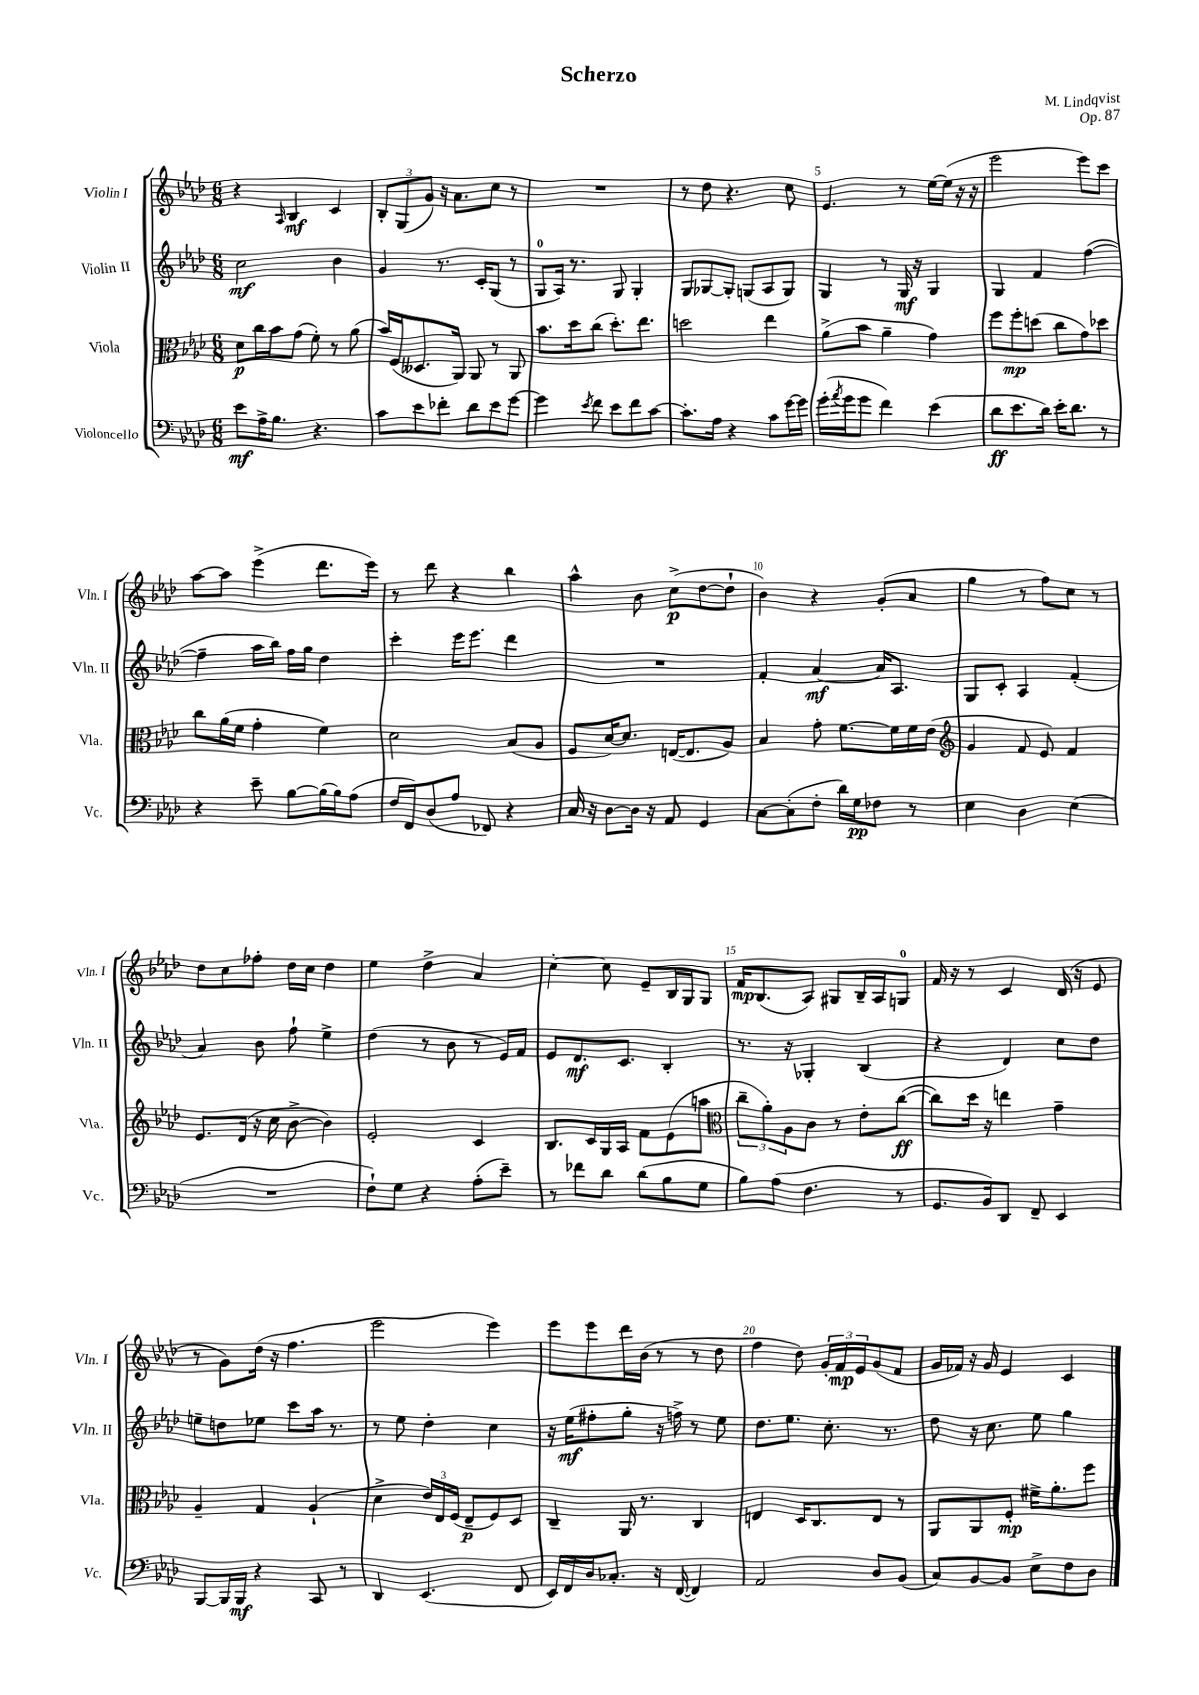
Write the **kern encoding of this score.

**kern	**kern	**kern	**kern
*staff4	*staff3	*staff2	*staff1
*clefF4	*clefC3	*clefG2	*clefG2
*k[b-e-a-d-]	*k[b-e-a-d-]	*k[b-e-a-d-]	*k[b-e-a-d-]
*M6/8	*M6/8	*M6/8	*M6/8
8e-	8d-	2cc	4r
16A-^	16cc	.	.
8.B-	16b-	.	.
.	.	.	16qqA-
.	(8g	.	4B-
4.r	8f')	.	.
.	8r	4b-	4c
.	(8a-	.	.
=	=	=	=
8c	16b-)	4g	12B-'
.	(16F	.	.
.	.	.	(12G
8e-	8.D--	.	.
.	.	.	12g)
8f-'	.	8.r	16r
.	16AA-)	.	8.a-
8d-	8AA-	.	.
.	.	16c'	.
8e-	8r	(8G	8cc
[8g	8AA-	8r	8r
=	=	=	=
4g]	8.b-	8G	2.r
.	.	16A-)	.
.	16dd-	8.r	.
8qe-	.	.	.
8f	(8cc	.	.
8e-	8.dd-')	8G	.
8f	.	4G'	.
.	8.ee-	.	.
[8c	.	.	.
=	=	=	=
8.c']	2dd	8G	8r
.	.	[8G-	8dd-
16A-	.	.	.
4r	.	8G-']	4.r
.	.	(8G	.
8c	4ee-	8A-	.
[16g	.	8G)	8cc
16g]	.	.	.
=	=	=	=
(16g'	(8a-^	4G	4.e-
8qa-	.	.	.
16g	.	.	.
8g	8b-	.	.
4f)	4a-~	8r	.
.	.	16G	8r
.	.	16r	.
(4e-	4g)	4G	[16ee-
.	.	.	(16ee-]
.	.	.	16r
.	.	.	16r
=	=	=	=
8d-	8ff	4G	2eee-
8.e-	8ff'	.	.
.	(8dd	4f	.
16d-)	.	.	.
16e-'	8cc	.	.
8.d-	.	.	.
.	8g)	([4ff	8eee-)
8r	8dd-	.	8ccc
=	=	=	=
4r	8cc	4ff~]	[8aa-
.	(16a-	.	8aa-]
.	16f	.	.
8e-~	4g'	16aa-	(4eee-^
.	.	16bb-)	.
[8B-	.	16ff	.
.	.	16gg	.
(16B-]	4f)	4dd-	8.ddd-
16B-)	.	.	.
(8A-	.	.	.
.	.	.	16eee-)
=	=	=	=
16F	2d-	4ccc'	8r
16FF)	.	.	.
(8D-	.	.	8ddd-
8A-	.	16eee-	4r
.	.	8.eee-	.
8FF-)	.	.	.
4r	(8B-	4ddd-	4bb-
.	8A-	.	.
=	=	=	=
16C	8F	2.r	4aa-^^
16r	.	.	.
[8D-	[16d-)	.	.
.	8.d-]	.	.
16D-]	.	.	8b-
16r	.	.	.
8AA-	([16E	.	(8cc^
.	8.E]	.	.
4GG	.	.	[8dd-
.	8A-)	.	8dd-`]
=	=	=	=
[8C	4B-	4f'	4b-)
(8C']	.	.	.
8F'	8g'	[4a-	4r
16d-)	[8.f	.	.
16G	.	.	.
8F-	.	16a-]	(8g'
.	16f]	8.A-	.
8r	16f	.	8a-
.	(16e-	.	.
=	=	=	=
*	*clefG2	*	*
4E-	4g	8G	4gg
.	.	8c'	.
4D-	8f	4A-	8r
.	8e-)	.	8ff)
(4E-	4f	(4f'	8cc
.	.	.	8r
=	=	=	=
2.r	8.e-	4a-)	8dd-
.	.	.	8cc
.	(16d-	.	.
.	16r	8b-	8ff-'
.	16cc	.	.
.	[8b-^	8ff`	16dd-
.	.	.	16cc
.	4b-])	4ee-^	4dd-
=	=	=	=
8F`)	2e-'	(4dd-	4ee-
8G	.	.	.
4r	.	8r	4dd-^
.	.	8b-	.
(8A-'	4c	8r	4a-
8e-~)	.	16e-)	.
.	.	16f	.
=	=	=	=
8r	8.B-	8e-	[4cc'
8f-	.	8.d-	.
.	16c	.	.
8d-	16G	.	8cc]
.	16A-	8.c	.
(8d-	8f	.	8e-~
8B-	(8e-	4B-'	16B-
.	.	.	16G
8G	8aa	.	8G
=	=	=	=
*	*clefC3	*	*
8B-)	12cc~	8.r	16f
.	.	.	(8.B-
.	12a-')	.	.
(8A-	.	.	.
.	12A-	.	.
.	.	16r	.
4.F	8c	4G-'	8A-)
.	8r	.	8G#
.	8e-'	(4B-	16B-~
.	.	.	16A-
8r	([8cc	.	8G
=	=	=	=
8.GG	8cc])	4r	16f
.	.	.	16r
.	16dd-	.	8r
16BB-)	16r	.	.
8DD-	4ee	4d-)	4c
8FF~	.	.	.
4EE-	4g~	8cc	(16d-
.	.	.	16r
.	.	8dd-	8e-
=	=	=	=
[8BBB-	4A-~	8ee~	8r
16BBB-]	.	8dd	8g)
16BBB-	.	.	.
4r	4G	8ee-	(16dd-
.	.	.	16r
.	.	8ccc	4.ff
8CC	(4A-`	16aa-	.
.	.	8.r	.
8r	.	.	.
=	=	=	=
4DD-	4d-^	8r	2eee-
.	.	8ee-	.
(4.EE-	24e-)	4dd-'	.
.	24E-	.	.
.	(24F	.	.
.	8E-~	.	.
.	8F)	4cc	4eee-)
8FF	8D-	.	.
=	=	=	=
16EE-)	4C~	16r	8eee-
16FF	.	(16ee-	.
16D-	.	8ff#'	8eee-
8.C-'	.	.	.
.	16AA-	8gg'	16ddd-
.	8.r	.	(16b-
16r	.	16r	8r
([16FF	.	16ff^)	.
4FF])	4C	8r	8r
.	.	8ee-	8dd-
=	=	=	=
2AA-	4E	8.dd-	4ff
.	.	8.ee-	.
.	16D-	.	8dd-)
.	8.C	.	.
.	.	8.cc'	24g'
.	.	.	24f
.	.	.	24e-
8D-	8E	.	(8g
.	.	8.r	.
(8BB-	8r	.	8f
=	=	=	=
8C)	8AA-	8dd-	16g
.	.	.	16f-)
[8BB-	8AA-	16r	16r
.	.	8.cc	16g
8BB-]	8F'	.	4e-
8E-^	16f#^	8ee-	.
.	8.a-'	.	.
8F	.	4gg	4c
8D-	8ff	.	.
==	==	==	==
*-	*-	*-	*-
